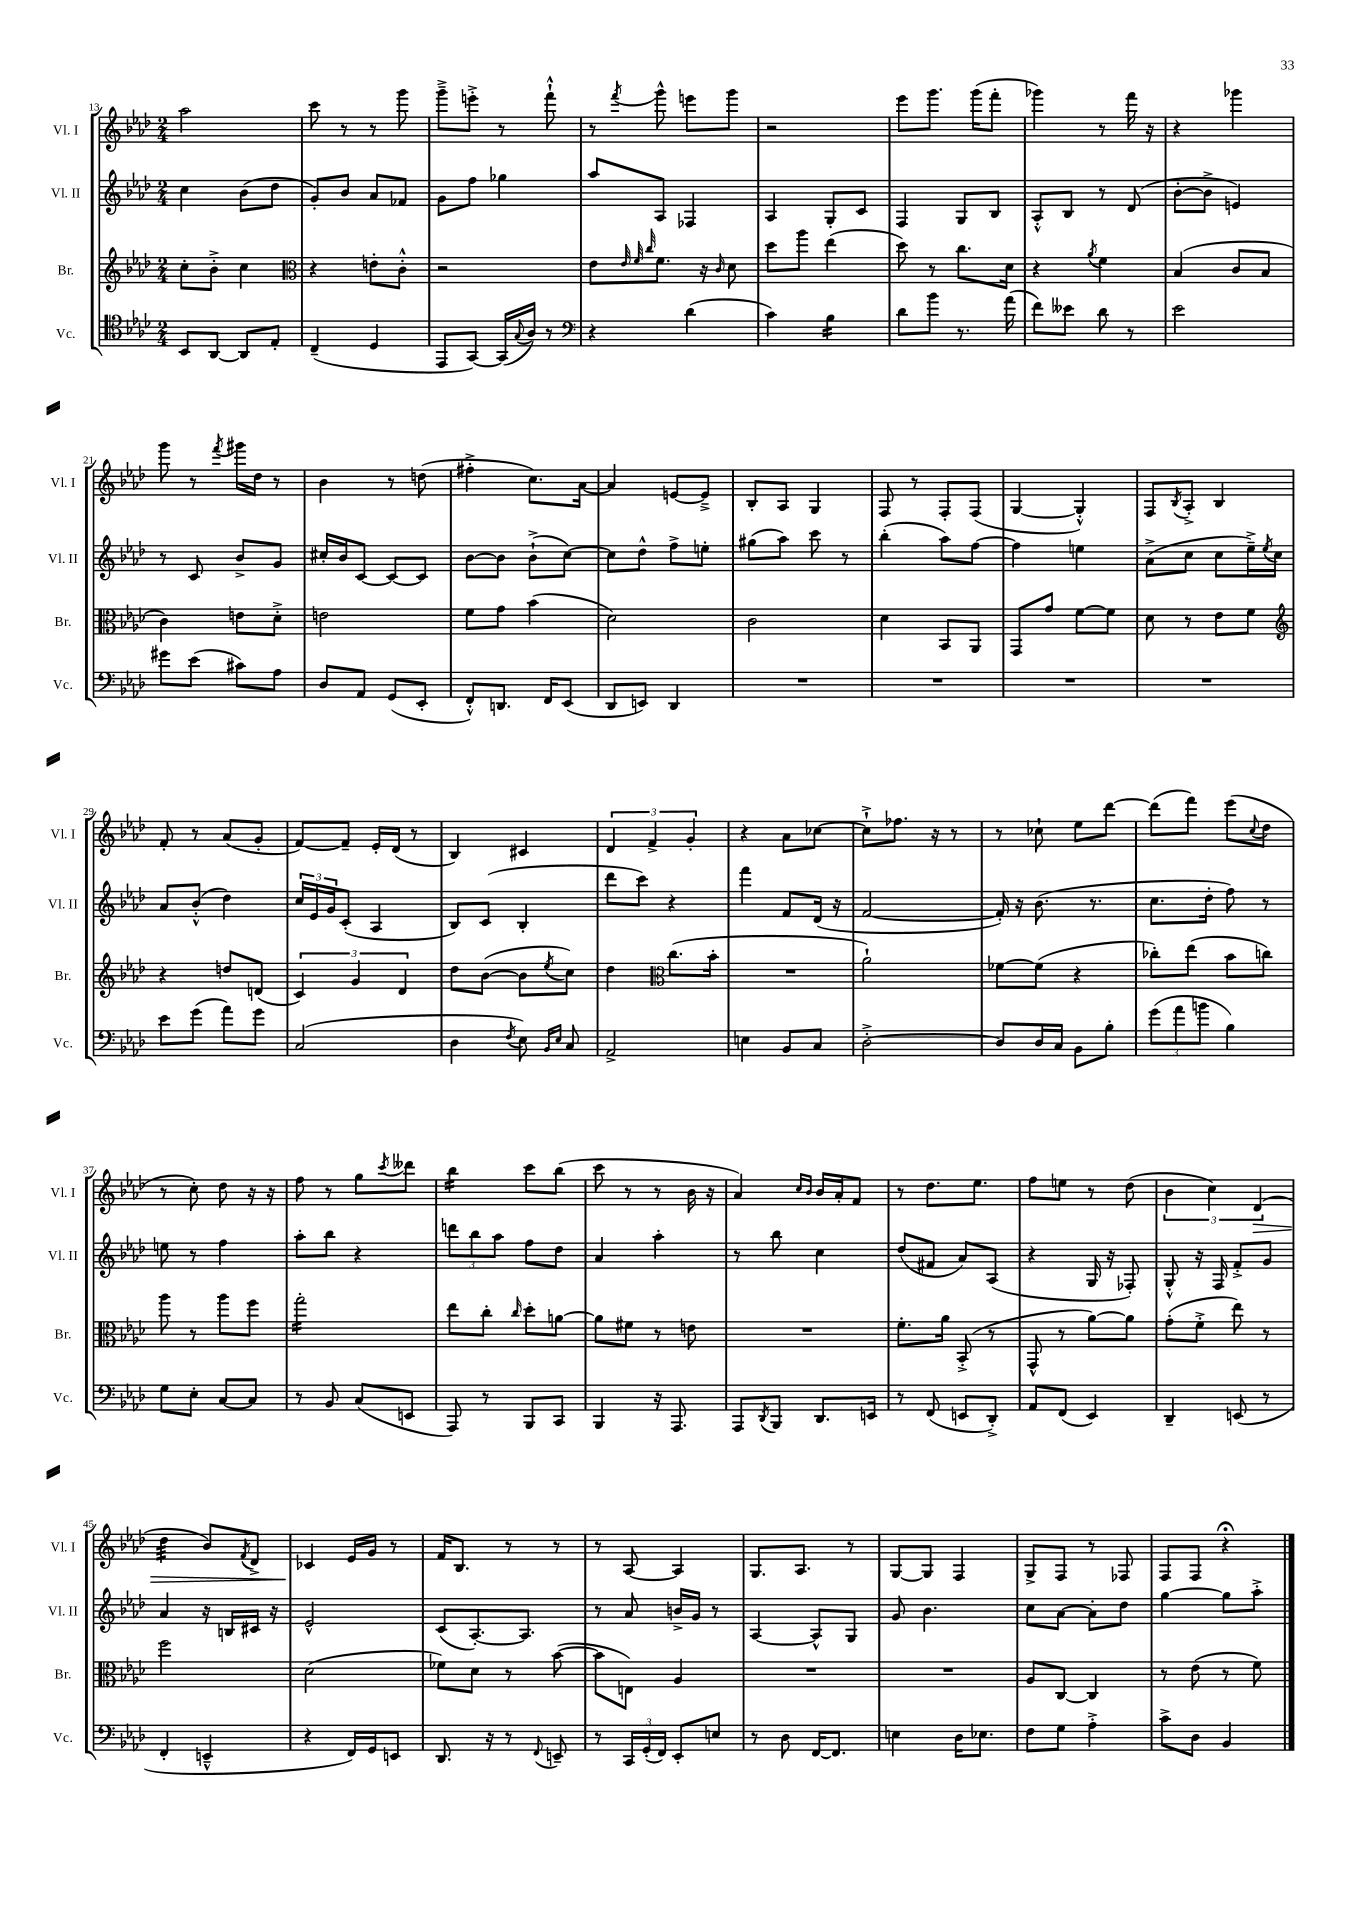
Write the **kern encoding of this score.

**kern	**kern	**kern	**kern
*staff4	*staff3	*staff2	*staff1
*clefC4	*clefG2	*clefG2	*clefG2
*k[b-e-a-d-]	*k[b-e-a-d-]	*k[b-e-a-d-]	*k[b-e-a-d-]
*M2/4	*M2/4	*M2/4	*M2/4
8BB-	8cc'	4cc	2aa-
[8AA-	8b-'^	.	.
8AA-]	4cc	(8b-	.
8E-'	.	8dd-	.
=	=	=	=
*	*clefC3	*	*
(4C~	4r	8g')	8ccc
.	.	8b-	8r
4D-	8e'	8a-	8r
.	8c'^^	8f-	8ggg
=	=	=	=
8EE-	2r	8g	8ggg~^
[8GG)	.	8ff	8eee'^
(16GG]	.	4gg-	8r
8qqG	.	.	.
16A-)	.	.	.
8r	.	.	8fff`^^
=	=	=	=
*clefF4	*	*	*
4r	8e-	8aa-	8r
.	32qqe-	.	.
.	32qqf	.	.
.	32qqcc	.	8qfff
.	8.f	8A-	8ggg^^
(4d-	.	4F-	8eee
.	16r	.	.
.	16qqc	.	.
.	8d-	.	8ggg
=	=	=	=
4c)	8dd-	4A-	2r
.	8aa-	.	.
4B-	(4ee-	8G'	.
.	.	8c	.
=	=	=	=
8d-	8dd-)	4F	8eee-
8b-	8r	.	8.ggg
8.r	8.cc	8G	.
.	.	.	(16ggg
.	.	8B-	8fff'
(16a-	16d-	.	.
=	=	=	=
8f)	4r	8A-'^^	4ggg-)
8e--	.	8B-	.
.	8qa-	.	.
8d-	4f	8r	8r
8r	.	(8d-	16fff
.	.	.	16r
=	=	=	=
2e-	(4B-	[8b-'	4r
.	.	8b-^]	.
.	8c	4e)	4ggg-
.	8B-	.	.
=	=	=	=
8g#	4c)	8r	8ggg
(8e-	.	8c	8r
.	.	.	8qfff
8c#)	8e	8b-^	16ggg#
.	.	.	16dd-
8A-	8d-'^	8g	8r
=	=	=	=
8D-	2e	16cc#'	4b-
.	.	16b-	.
8AA-	.	[8c	.
(8GG	.	8c_	8r
8EE-'	.	8c]	(8dd
=	=	=	=
8FF'^^)	8f	[8b-	4ff#'^
8.DD	8g	8b-]	.
.	(4b-	(8b-`^	8.cc)
16FF	.	.	.
(8EE-	.	[8cc)	.
.	.	.	[16a-
=	=	=	=
8DD-	2d-)	8cc]	4a-]
8EE)	.	8dd-^^	.
4DD-	.	8ff^	[8e
.	.	8ee'	8e~^]
=	=	=	=
2r	2c	(8gg#	8B-'
.	.	8aa-)	8A-
.	.	8ccc	4G
.	.	8r	.
=	=	=	=
2r	4d-	(4bb-'	8F
.	.	.	8r
.	8BB-	8aa-)	8F'
.	8AA-	[8ff	(8F
=	=	=	=
2r	8GG	4ff]	[4G
.	8g	.	.
.	[8f	4ee	4G'^^])
.	8f]	.	.
=	=	=	=
2r	8d-	(8a-^	8F
.	.	.	8qB-
.	8r	8cc	8A-'^
.	8e-	8cc	4B-
.	8f	16ee-~^)	.
.	.	8qee-	.
.	.	16cc	.
=	=	=	=
*	*clefG2	*	*
8e-	4r	8a-	8f'
(8g	.	(8b-'^^	8r
8a-)	8dd	4dd-)	(8a-
8g	(8d	.	8g'
=	=	=	=
(2C	6c)	24cc	[8f)
.	.	24e-	.
.	.	24g	.
.	.	(8c'	8f~]
.	6g	.	.
.	.	4A-	16e-'
.	.	.	(16d-
.	6d-	.	.
.	.	.	8r
=	=	=	=
4D-	8dd-	8B-)	4B-)
.	([8b-	(8c	.
8qF	.	.	.
8E-)	8b-]	4B-'	4c#
16qqBB-	.	.	.
16qqE-	8qee-	.	.
8C	8cc)	.	.
=	=	=	=
2AA-^	4dd-	8ddd-	6d-
.	.	8ccc)	.
.	.	.	6f^
*	*clefC3	*	*
.	(8.cc	4r	.
.	.	.	6g'
.	16b-'	.	.
=	=	=	=
4E	2r	4fff	4r
8BB-	.	8f	8a-
8C	.	(16d-	[8cc-
.	.	16r	.
=	=	=	=
[2D-'^	2a-`)	[2f	8cc-`^]
.	.	.	8.ff-
.	.	.	16r
.	.	.	8r
=	=	=	=
8D-]	[8f-	16f'])	8r
.	.	16r	.
16D-	(8f-]	(8.b-	8cc-`
16C	.	.	.
8BB-	4r	.	8ee-
.	.	8.r	.
8B-'	.	.	[8ddd-
=	=	=	=
(12g	8cc-')	8.cc	(8ddd-]
12a-	.	.	.
.	(8ee-	.	8fff)
12b	.	.	.
.	.	16dd-'	.
4B-)	8b-	8ff)	(8eee-
.	.	.	8qqcc
.	8cc)	8r	8dd-
=	=	=	=
8G	8aa-	8ee	8r
8E-'	8r	8r	8cc')
[8C	8aa-	4ff	8dd-
8C]	8ff	.	16r
.	.	.	16r
=	=	=	=
8r	2gg'	8aa-'	8ff
8BB-	.	8bb-	8r
(8C	.	4r	8gg
.	.	.	8qccc
8EE	.	.	8ddd--
=	=	=	=
8AAA-)	8ee-	12ddd	4bb-
.	.	12bb-	.
8r	8cc'	.	.
.	.	12aa-	.
.	16qqcc	.	.
8BBB-	8dd-'	8ff	8ccc
8CC	[8a	8dd-	(8bb-
=	=	=	=
4BBB-	8a]	4a-	8ccc
.	8f#	.	8r
16r	8r	4aa-'	8r
8.AAA-	.	.	.
.	8e	.	16b-
.	.	.	16r
=	=	=	=
8AAA-	2r	8r	4a-)
8qDD-	.	.	.
8BBB-	.	8bb-	.
.	.	.	16qqcc
.	.	.	16qqb-
8.DD-	.	4cc	16b-
.	.	.	16a-'
.	.	.	8f
16EE	.	.	.
=	=	=	=
8r	8.f'	(8dd-	8r
(8FF	.	8f#	8.dd-
.	16a-	.	.
8EE	(8BB-'^	8a-)	.
.	.	.	8.ee-
8DD-'^)	8r	(8A-	.
=	=	=	=
8AA-	8GG^^	4r	8ff
(8FF	8r	.	8ee
4EE-)	[8a-)	16G	8r
.	.	16r	.
.	8a-]	8F-')	(8dd-
=	=	=	=
4DD-~	(8g'	8G'^^	6b-
.	8f'^	16r	.
.	.	.	6cc)
.	.	16F	.
(8EE	8ee-)	8f'^	.
.	.	.	(6d-
8r	8r	8g	.
=	=	=	=
4FF'	2ff	4a-	4dd-
4EE~^^	.	16r	8b-)
.	.	16B	.
.	.	.	8qf
.	.	16c#	8d-^
.	.	16r	.
=	=	=	=
4r	(2d-	2e-^^	4c-
16FF)	.	.	16e-
16GG	.	.	16g
8EE	.	.	8r
=	=	=	=
8.DD-	8f-)	(8c	16f
.	.	.	8.B-
.	8d-	[8.A-')	.
16r	.	.	.
8r	8r	.	8r
.	.	8.A-]	.
8qqFF	.	.	.
8EE~	([8b-	.	8r
=	=	=	=
8r	8b-]	8r	8r
24CC	8E)	8a-	[8A-
(24GG'	.	.	.
24FF)	.	.	.
8EE-'	4A-	16b^	4A-]
.	.	16g	.
8E	.	8r	.
=	=	=	=
8r	2r	[4A-	8.G
8D-	.	.	.
.	.	.	8.A-
[16FF	.	8A-^^]	.
8.FF]	.	.	.
.	.	8G	8r
=	=	=	=
4E	2r	8g	[8G
.	.	4.b-	8G]
16D-	.	.	4F
8.E-	.	.	.
=	=	=	=
8F	8A-	8cc	8G^
8G	[8C	[8a-	8F
4A-'^	4C]	8a-']	8r
.	.	8dd-	8F-
=	=	=	=
8c^	8r	[4gg	8F
8D-	(8e-	.	8F
4BB-	8r	8gg]	4r;
.	8f)	8aa-'^	.
==	==	==	==
*-	*-	*-	*-
